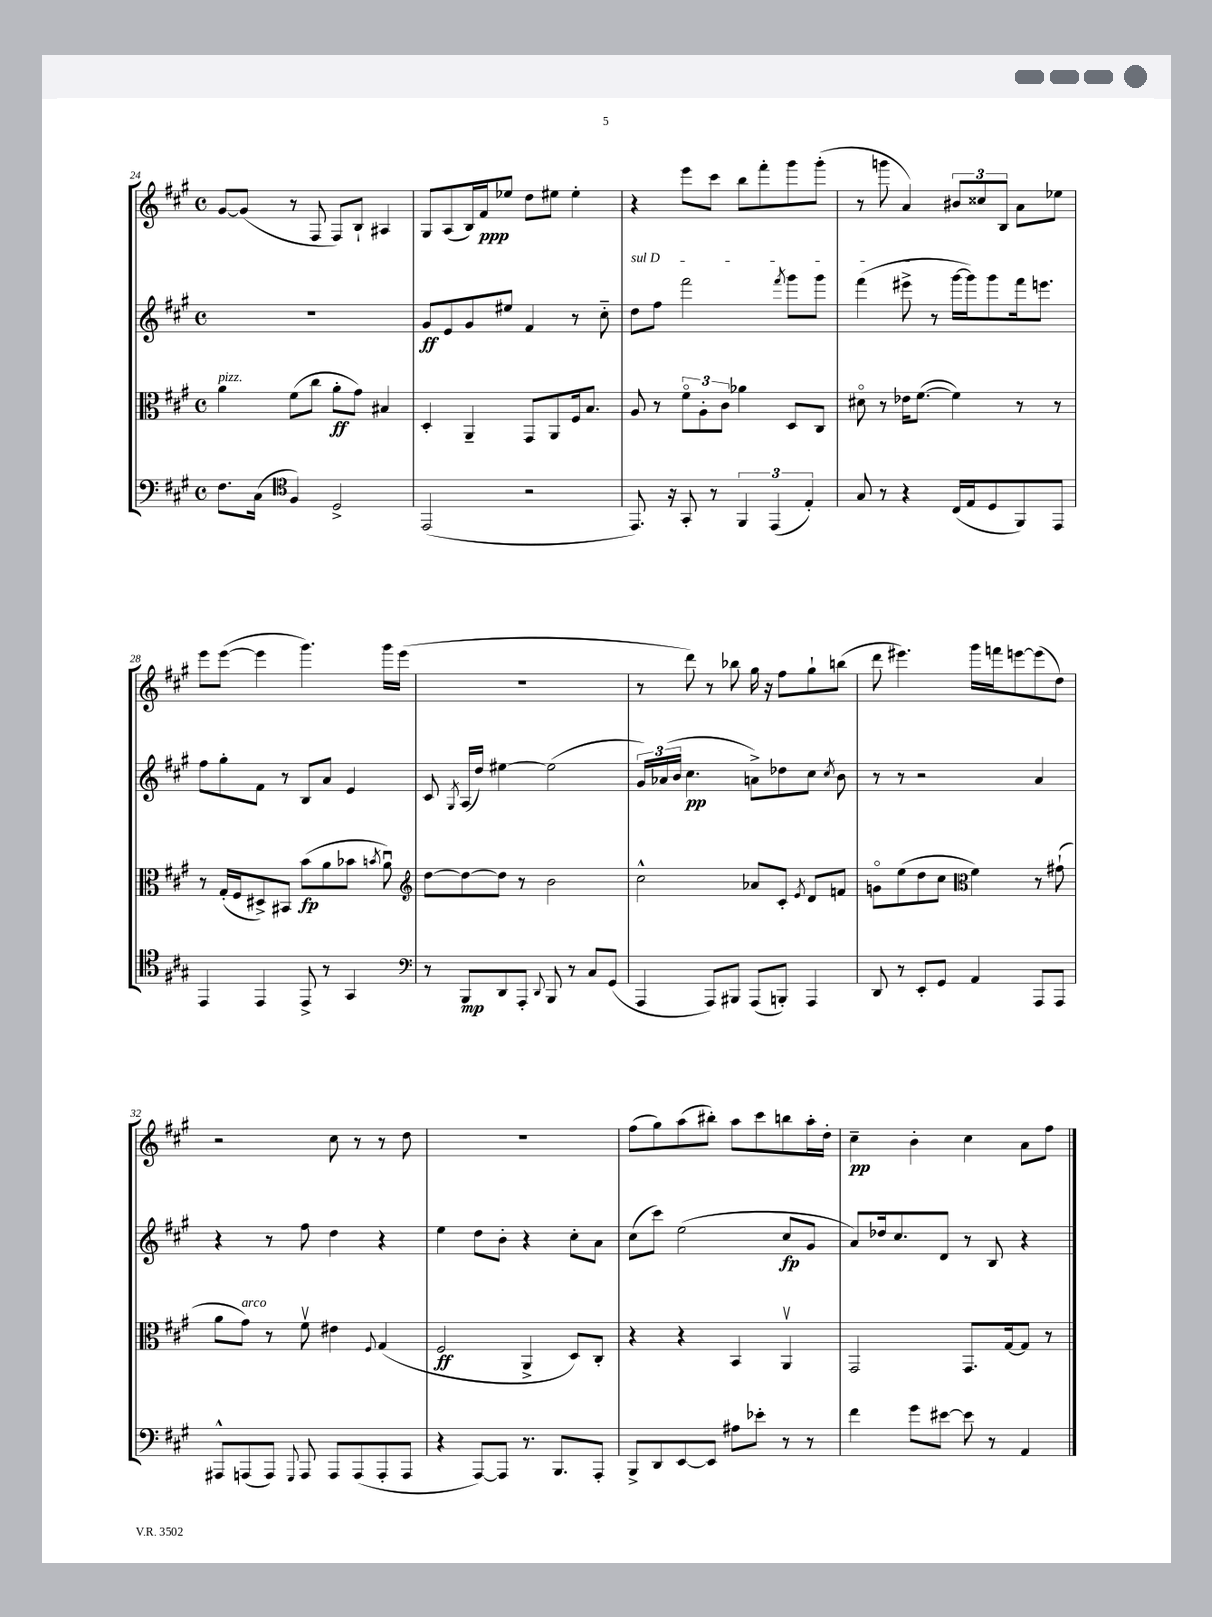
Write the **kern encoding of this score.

**kern	**dynam	**kern	**dynam	**kern	**dynam	**kern	**dynam
*part4	*part4	*part3	*part3	*part2	*part2	*part1	*part1
*staff4	*staff4	*staff3	*staff3	*staff2	*staff2	*staff1	*staff1
*clefF4	*	*clefC3	*	*clefG2	*	*clefG2	*
*k[f#c#g#]	*	*k[f#c#g#]	*	*k[f#c#g#]	*	*k[f#c#g#]	*
*M4/4	*	*M4/4	*	*M4/4	*	*M4/4	*
*met(c)	*	*met(c)	*	*met(c)	*	*met(c)	*
=24	=24	=24	=24	=24	=24	=24	=24
!	!	!LO:TX:a:i:t=pizz.	!	!	!	!	!
8.F#\L	.	4a\	.	1r	.	[8g#/L	.
.	.	.	.	.	.	(8g#/J]	.
(16C#\Jk	.	.	.	.	.	.	.
*clefC4	*	*	*	*	*	*	*
4F#/)	.	(8f#\L	.	.	.	8r	.
.	.	8cc#\J	.	.	.	8F#/	.
2D^/	.	8a'\L	ff	.	.	8F#/L)	.
.	.	8g#\J)	.	.	.	8B`/J	.
.	.	4B#X/	.	.	.	4A#X/	.
=25	=25	=25	=25	=25	=25	=25	=25
(2EE/	.	4D'/	.	8g#/L	ff	8G#/L	.
.	.	.	.	8e/	.	(8A/	.
.	.	4AA~/	.	8g#/	.	16B/L)	.
.	.	.	.	.	.	16f#/J	ppp
.	.	.	.	8ee#X/J	.	8ee-X/J	.
2r	.	8GG#/L	.	4f#/	.	8dd\L	.
.	.	8AA/	.	.	.	8ee#X\J	.
.	.	16F#/k	.	8r	.	4ee#'\	.
.	.	8.B/J	.	.	.	.	.
.	.	.	.	8cc#\	.	.	.
=26	=26	=26	=26	=26	=26	=26	=26
!	!	!	!	!LO:TX:a:i:t=sul D	!	!	!
8.EE/)	.	8A/	.	8dd\L	.	4r	.
.	.	8r	.	8ff#\J	.	.	.
16r	.	.	.	.	.	.	.
8GG#'/	.	12f#\L	.	2fff#\	.	8eee\L	.
.	.	12A'\	.	.	.	.	.
8r	.	.	.	.	.	8ccc#\J	.
.	.	12c#\J	.	.	.	.	.
6FF#/	.	4a-X\	.	.	.	8bb\L	.
.	.	.	.	.	.	8fff#'\	.
(6EE/	.	.	.	.	.	.	.
.	.	.	.	8qfff#/	.	.	.
.	.	8D/L	.	8ggg#\L	.	8ggg#\	.
6E'/)	.	.	.	.	.	.	.
.	.	8C#/J	.	8ggg#\J	.	(8ggg#'\J	.
=27	=27	=27	=27	=27	=27	=27	=27
8G#/	.	8d#X\	.	(4fff#\	.	8r	.
8r	.	8r	.	.	.	8gggn\	.
4r	.	16e-X\KL	.	8eee#X^\	.	4a/)	.
.	.	([8.f#\J	.	.	.	.	.
.	.	.	.	8r	.	.	.
(16C#/LL	.	4f#\])	.	[16ggg#\LL	.	12b#X/L	.
16E/J	.	.	.	16ggg#\J])	.	.	.
.	.	.	.	.	.	12cc##X/	.
8D/	.	.	.	8ggg#\	.	.	.
.	.	.	.	.	.	12B/J	.
8FF#/)	.	8r	.	16fff#\k	.	8a\L	.
.	.	.	.	8.eeen\J	.	.	.
8EE/J	.	8r	.	.	.	8ee-X\J	.
!!LO:LB:g=z
=28	=28	=28	=28	=28	=28	=28	=28
4EE/	.	8r	.	8ff#\L	.	8eee\L	.
.	.	(16G#'/LL	.	8gg#'\	.	([8eee\J	.
.	.	16F#/J	.	.	.	.	.
4EE/	.	8D#X^/)	.	8f#\J	.	4eee\]	.
.	.	8BB#X/J	.	8r	.	.	.
8EE^/	.	(8b\L	fp	8B/L	.	4.ggg#\)	.
8r	.	8a\	.	8a/J	.	.	.
4GG#/	.	8b-X\J	.	4e/	.	.	.
.	.	8qbn/	.	.	.	.	.
.	.	8au\)	.	.	.	16ggg#\LL	.
.	.	.	.	.	.	(16eee\JJ	.
=29	=29	=29	=29	=29	=29	=29	=29
*clefF4	*	*clefG2	*	*	*	*	*
8r	.	[8dd\L	.	8c#/	.	1r	.
.	.	.	.	8qG#/	.	.	.
8BBB/L	mp	8dd\_	.	(16A/LL	.	.	.
.	.	.	.	16dd/JJ)	.	.	.
8DD/	.	8dd\J]	.	[4ee#X\	.	.	.
8AAA'/J	.	8r	.	.	.	.	.
8qqDD/	.	.	.	.	.	.	.
8BBB/	.	2b\	.	(2ee#\]	.	.	.
8r	.	.	.	.	.	.	.
8C#/L	.	.	.	.	.	.	.
(8GG#/J	.	.	.	.	.	.	.
=30	=30	=30	=30	=30	=30	=30	=30
4AAA/	.	2cc#^^\	.	24g#/LL)	.	8r	.
.	.	.	.	(24a-X/	.	.	.
.	.	.	.	24b/JJ	.	.	.
.	.	.	.	4.cc#\	pp	8ddd\)	.
8AAA/L)	.	.	.	.	.	8r	.
8BBB#X/J	.	.	.	.	.	8bb-X\	.
(8AAA/L	.	8a-X/L	.	8an^\L)	.	16gg#\	.
.	.	.	.	.	.	16r	.
8BBBn'/J)	.	8c#'/J	.	8dd-X\	.	8ff#\L	.
.	.	8qe/	.	.	.	.	.
4AAA/	.	8d/L	.	8cc#\J	.	8gg#`\	.
.	.	.	.	8qcc#/	.	.	.
.	.	8fn/J	.	8b\	.	(8bbn\J	.
=31	=31	=31	=31	=31	=31	=31	=31
8DD/	.	8gn\L	.	8r	.	8ddd\	.
8r	.	(8ee\	.	8r	.	4.eee#X\)	.
8EE'/L	.	8dd\	.	2r	.	.	.
8GG#/J	.	8cc#\J	.	.	.	.	.
*	*	*clefC3	*	*	*	*	*
4AA/	.	4f#\)	.	.	.	16ggg#\LL	.
.	.	.	.	.	.	16fffn\J	.
.	.	.	.	.	.	[8eeen\	.
8AAA/L	.	8r	.	4a/	.	(8eee\]	.
8AAA/J	.	(8g#X`\	.	.	.	8dd\J)	.
!!LO:LB:g=z
=32	=32	=32	=32	=32	=32	=32	=32
8AAA#X^^/L	.	8a\L	.	4r	.	2r	.
!	!	!LO:TX:a:i:t=arco	!	!	!	!	!
(8AAAn/	.	8g#\J)	.	.	.	.	.
8AAA/J)	.	8r	.	8r	.	.	.
8qqGGG#/	.	.	.	.	.	.	.
8AAA/	.	8f#v\	.	8ff#\	.	.	.
8AAA/L	.	4e#X\	.	4dd\	.	8cc#\	.
(8AAA/	.	.	.	.	.	8r	.
.	.	8qqF#/	.	.	.	.	.
8AAA'/	.	(4G#/	.	4r	.	8r	.
8AAA/J	.	.	.	.	.	8dd\	.
=33	=33	=33	=33	=33	=33	=33	=33
4r	.	2F#/	ff	4ee\	.	1r	.
[8AAA/L)	.	.	.	8dd\L	.	.	.
8AAA/J]	.	.	.	8b'\J	.	.	.
8.r	.	4AA^/	.	4r	.	.	.
8.BBB/L	.	.	.	.	.	.	.
.	.	8D/L)	.	8cc#'\L	.	.	.
8AAA'/J	.	8C#'/J	.	8a\J	.	.	.
=34	=34	=34	=34	=34	=34	=34	=34
8BBB^/L	.	4r	.	(8cc#\L	.	(8ff#\L	.
8DD/	.	.	.	8ccc#\J)	.	8gg#\)	.
[8EE/	.	4r	.	(2ee\	.	(8aa\	.
8EE/J]	.	.	.	.	.	8bb#X'\J)	.
8A#X\L	.	4BB/	.	.	.	8aa\L	.
8e-X'\J	.	.	.	.	.	8ccc#\	.
8r	.	4AAv/	.	8cc#/L	fp	8bbn\	.
8r	.	.	.	8g#/J	.	16aa'\L	.
.	.	.	.	.	.	16dd'\JJ	.
=35	=35	=35	=35	=35	=35	=35	=35
4f#\	.	2GG#/	.	8a/L)	.	4cc#~\	pp
.	.	.	.	16dd-X/k	.	.	.
.	.	.	.	8.cc#/	.	.	.
8g#\L	.	.	.	.	.	4b'\	.
[8e#X\J	.	.	.	8d/J	.	.	.
8e#\]	.	8.GG#/L	.	8r	.	4cc#\	.
8r	.	.	.	8B/	.	.	.
.	.	[16G#/k	.	.	.	.	.
4AA/	.	8G#/J]	.	4r	.	8a\L	.
.	.	8r	.	.	.	8ff#\J	.
==	==	==	==	==	==	==	==
*-	*-	*-	*-	*-	*-	*-	*-
